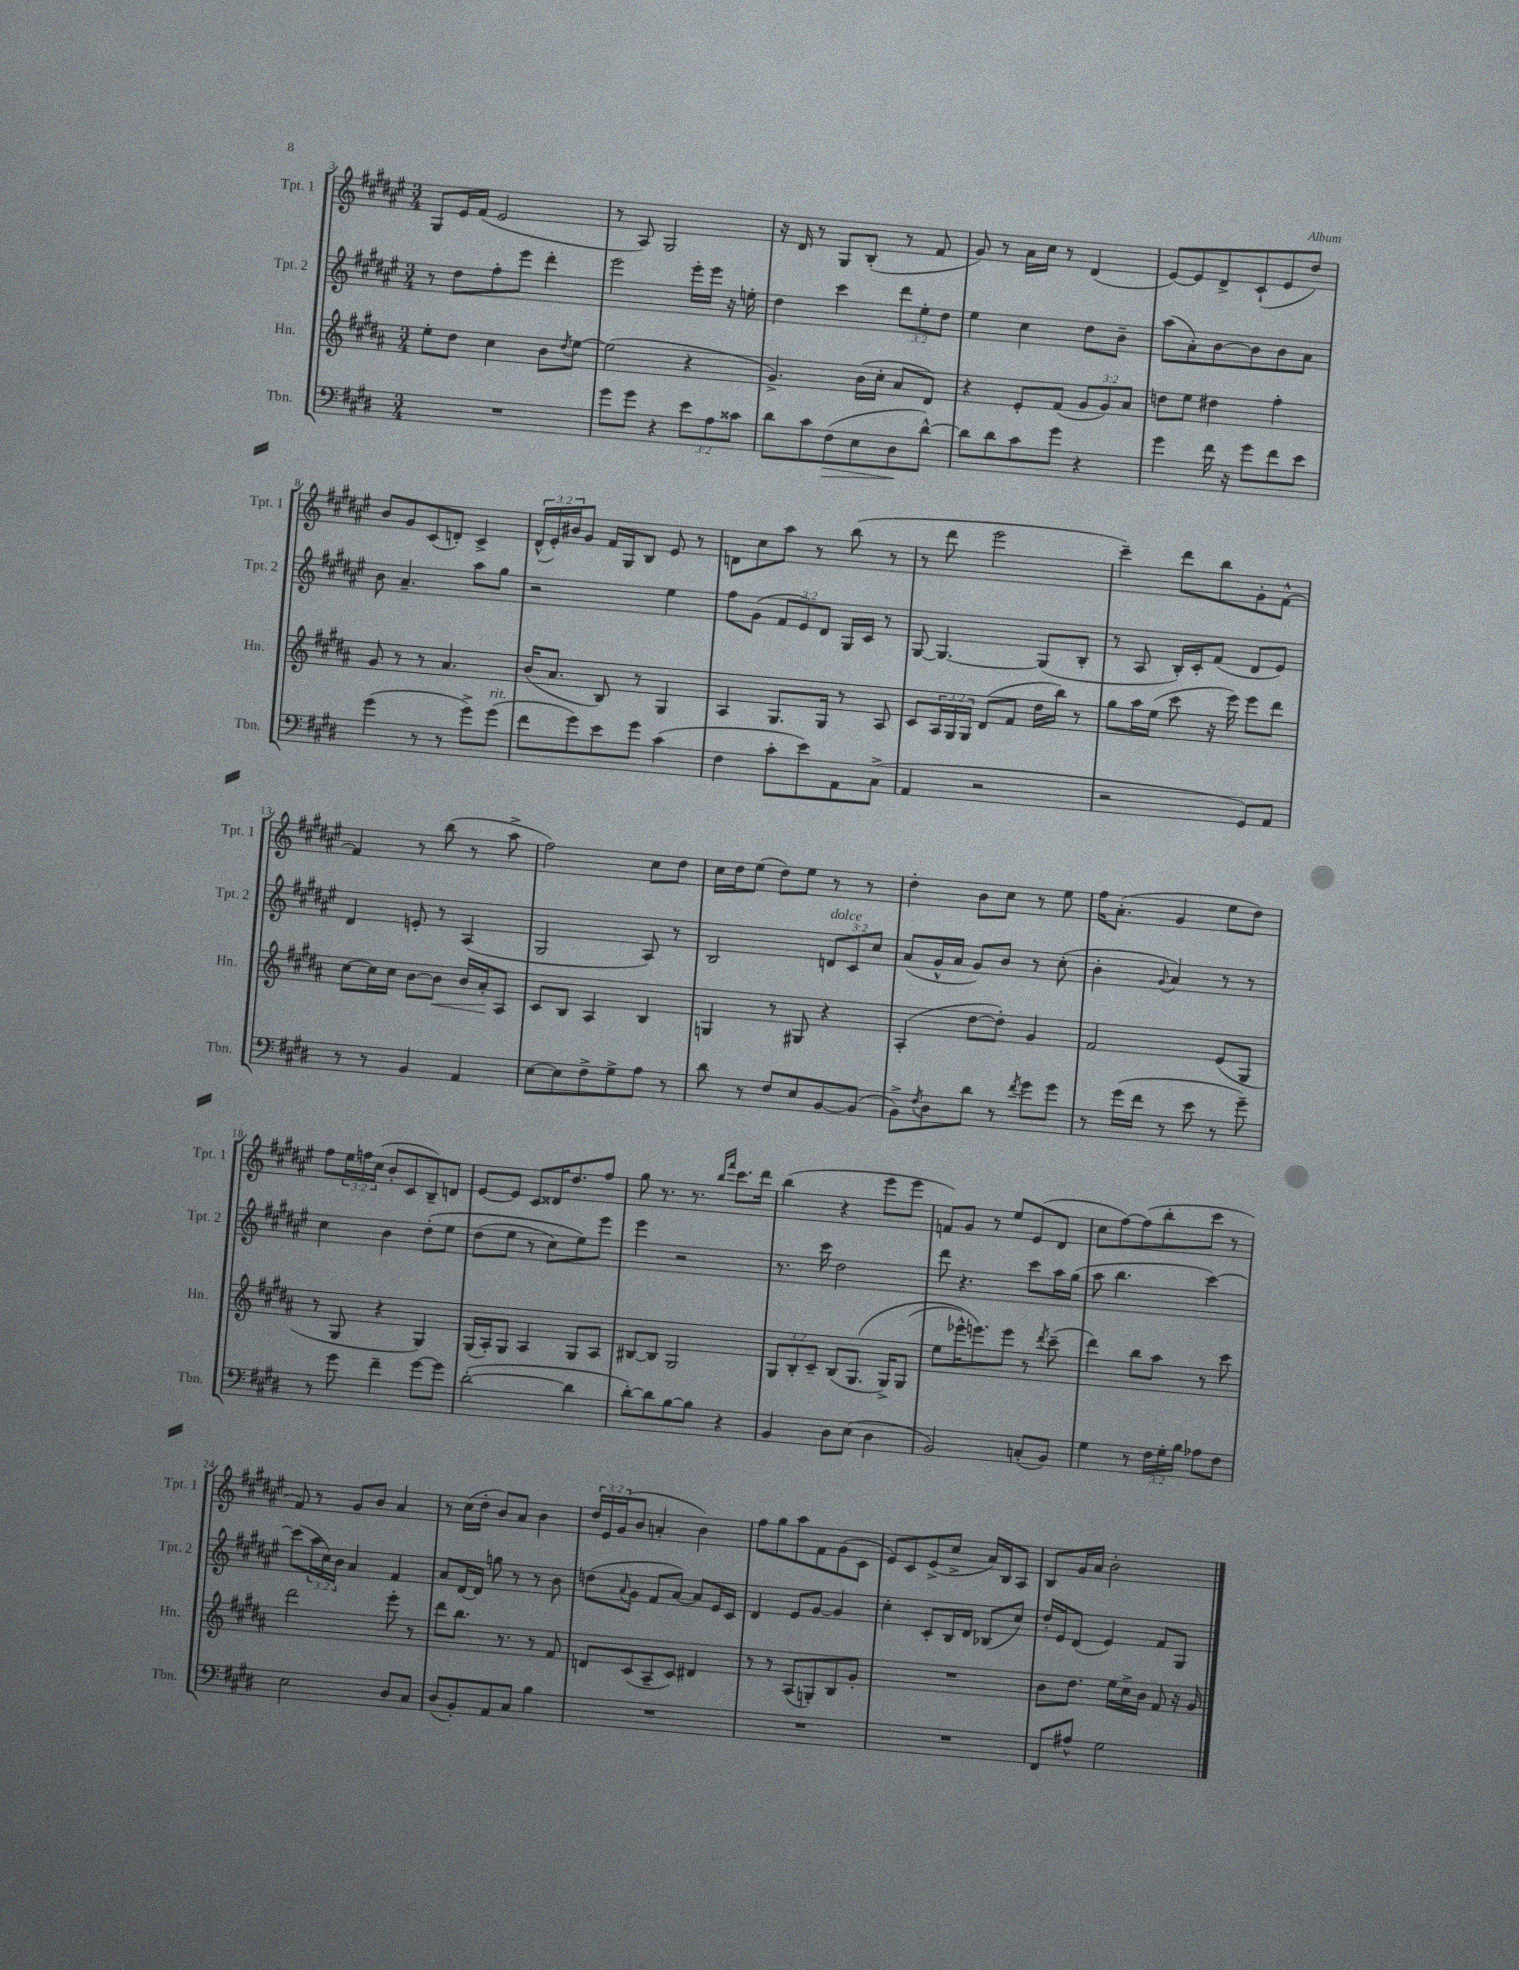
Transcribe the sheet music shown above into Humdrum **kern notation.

**kern	**kern	**kern	**kern
*staff4	*staff3	*staff2	*staff1
*clefF4	*clefG2	*clefG2	*clefG2
*k[f#c#g#d#]	*k[f#c#g#d#a#]	*k[f#c#g#d#a#e#]	*k[f#c#g#d#a#e#]
*M3/4	*M3/4	*M3/4	*M3/4
2.r	8ee'	8r	8G#
.	8dd#	8dd#	16e#
.	.	.	(16f#
.	4cc#	8ff#'	2e#
.	.	8eee#	.
.	8b	4ddd#'	.
.	8qdd#	.	.
.	[8ee	.	.
=	=	=	=
8g#	(2ee]	2eee#	8r
8g#	.	.	8A#)
4r	.	.	2G#
12e	4r	16eee#'	.
.	.	16eee#	.
12A	.	.	.
.	.	16r	.
12c##	.	.	.
.	.	16ee'	.
=	=	=	=
8d#	4.g#^)	4dd#	16r
.	.	.	16d#
8c#	.	.	8r
(8F#	.	4ccc#	8G#
8E	(16b	.	(8B'
.	16cc#'	.	.
8D#	8a#	12ddd#	8r
.	.	12ee#'	.
[8d#^^)	8d#)	.	8f#
.	.	12dd#	.
=	=	=	=
8d#]	4r	4ee#	8g#)
8d#	.	.	8r
8c#	8e'	4cc#	16a#
.	.	.	16cc#
8g#	(8f#	.	8r
4r	12g#	8dd#	(4d#
.	12g#)	.	.
.	.	8b~	.
.	12a#	.	.
=	=	=	=
4g#	8dd	(8aa#	[8e#)
.	8ee	8a#')	8e#]
16f#	4dd#	[8b	8d#^
16r	.	.	.
8g#	.	8b]	(8c#`
8f#	4ff#'	8b	8e#
8e	.	8a#	8dd#)
=	=	=	=
(4g#	8g#	8b	8b
.	8r	4.a#~	8g#
8r	8r	.	(8c#
8r	4.a#	.	8d')
8g#^)	.	8aa#	4c#^
(8g#	.	8gg#	.
=	=	=	=
8f#	(16b	2r	(24d#^^
.	.	.	24e#')
.	8.a#	.	.
.	.	.	24b#
8g#)	.	.	8g#
8e	8B)	.	16f#
.	.	.	16G#
8g#	8r	.	8B
(4c#	4G#	4ee#	8e#
.	.	.	8r
=	=	=	=
4F#	4A#	8ff#	8d
.	.	(8g#	8cc#
8c#'	8.G#	12f#	8aa#
.	.	12e#)	.
8e)	.	.	8r
.	.	12d#	.
.	16G#	.	.
8AA	8r	16G#	(8bb
.	.	16c#	.
(8C#^	8A#	8r	8r
=	=	=	=
4AA	8c#	[8G#	8r
.	24A#	4.G#_	8ddd#
.	24G#	.	.
.	24G#	.	.
2r	(8d#	.	2eee#
.	8f#	.	.
.	16dd#	(8G#]	.
.	16bb)	.	.
.	8r	8B'	.
=	=	=	=
2r	8gg#	8r	4ccc#~)
.	16aa#	8A#	.
.	(16ee	.	.
.	8ccc#	16B')	8ddd#
.	.	16c#'	.
.	16r	(8f#	8bb
.	16eee)	.	.
8GG#)	8eee	8d#	8g#'
8AA	8ddd#	8e#)	[8f#^^
=	=	=	=
8r	[8cc#	4d#	4f#]
8r	16cc#]	.	.
.	16cc#	.	.
4BB	[8b	8e'	8r
.	8b]	8r	(8bb
4AA	16b	(4A#	8r
.	16a#'	.	.
.	8A#	.	8aa#^
=	=	=	=
[8E	8c#	2G#	2ff#)
8E]	8B	.	.
8F#^	4A#	.	.
8G#^	.	.	.
8A	4B	8A#)	8cc#
8r	.	8r	8dd#
=	=	=	=
8d#	4G	2B	16cc#
.	.	.	16dd#
8r	.	.	(8ee#
8F#	8r	.	8dd#)
8E	8G#	.	8ee#
[8BB	4r	12d	8r
.	.	12c#	.
(8BB]	.	.	8r
.	.	12cc#	.
=	=	=	=
8BB^)	(4A#'	(8a#	4dd#'
8qF#	.	.	.
8D#	.	16g#^^	.
.	.	16a#	.
8d#	[8dd#	8g#)	8b
8r	8dd#'])	8b	8cc#
8qf#	.	.	.
8g#	4g#	8r	8r
8g#	.	(8cc#'	8ee#
=	=	=	=
8r	2f#	4b'	16ff#
.	.	.	(8.a#'
(16g#	.	.	.
16f#	.	.	.
.	.	8qqg#	.
8r	.	4a#)	4g#
8e	.	.	.
8r	(8e	8r	8ee#
8g#~)	8G#	8r	8dd#)
=	=	=	=
8r	8r	4cc#	8ff#
8g#	8G#	.	24ee#
.	.	.	24ff
.	.	.	(24cc#
4f#~	4r	4b	8b'
.	.	.	8c#
[8g#	4G#)	&(8dd#'	8B~)
8g#]	.	8ee#	8d
=	=	=	=
([2d#'	(16G#	(8dd#	[8e#
.	16A#')	.	.
.	8G#	8ee#	8e#]
.	4A#	8r	8c#
.	.	8cc#)	16d##
.	.	.	8.dd#
4d#]	8G#	8ee#&)	.
.	8A#	8eee#	8ff#
=	=	=	=
[8d#')	[8B#	4eee#	8gg#
8d#]	8B#]	.	8.r
[8B	2G#	2r	.
.	.	.	8.r
8B]	.	.	.
.	.	.	16qqbb
.	.	.	16qqfff#
4r	.	.	8.ccc#
.	.	.	16ddd#
=	=	=	=
4BB	12G#	8.r	(4bb
.	12B'	.	.
.	12c#~	.	.
.	.	16ccc#	.
8D#	(8B	2dd#	4r
(8E	&(8.G#	.	.
4D#	.	.	8eee#
.	16G#^)	.	.
.	(8G#	.	8eee#
=	=	=	=
2BB)	8ee	8ddd#	8f)
.	16eee-^^)	4.r	8g#
.	8.eee&)	.	.
.	.	.	8r
.	8eee	.	8ee#
(8C'	8r	8ccc#	(8e#
.	8qddd#	.	.
8BB)	(8ccc#~	16aa#	8d#
.	.	(16gg#	.
=	=	=	=
4G#	4ddd#)	8aa#	8cc#
.	.	4.bb	[8ff#)
8r	8bb	.	(8ff#]
24F#	8aa#	.	8bb'
24G#'	.	.	.
24B	.	.	.
8A-	8r	[4ccc#)	8ccc#
8F#	8ccc#	.	8r
=	=	=	=
2E	2ddd#	(8ccc#]	8f#)
.	.	24aa#	8r
.	.	24cc#)	.
.	.	24b	.
.	.	4a#	8g#
.	.	.	8b
8D#	8eee'	4f#	4a#
8C#	8r	.	.
=	=	=	=
(8D#	8ddd#	8a#	8r
8BB')	8.bb	[16d#	(16cc#
.	.	16d#]	16dd#'
8AA	.	8gg	8b)
.	8.r	.	.
8C#	.	8r	8a#
4B	8r	8r	4b
.	8f#	8b	.
=	=	=	=
2.r	8d	(8dd	24dd#
.	.	.	24e#
.	.	.	(24g#
.	.	8qqa#	.
.	(8c#	8g#	8b
.	8A#~	8f#	4a'
.	8c#)	[8a#)	.
.	4d#	8a#]	4b)
.	.	16e#	.
.	.	16c#	.
=	=	=	=
2.r	8r	4d#	8ff#
.	8r	.	8gg#
.	(8A#	8e#	8aa#
.	8G')	[8g#	8f#
.	8B	4g#]	(8g#
.	8g#'	.	8c#
=	=	=	=
2.r	2.r	4cc#'	8e#)
.	.	.	8c#
.	.	8c#'	(8e#^
.	.	16B	8cc#^
.	.	16d#	.
.	.	(8B-	16a#)
.	.	.	16B
.	.	8cc#)	8A#
=	=	=	=
8FF#	8b	16dd#'	8B
.	.	16e#	.
8A#^^	8.dd#	(8d#	16g#
.	.	.	16a#
2G#	.	4e#)	2b'
.	16ee	.	.
.	16cc#^	.	.
.	16b	.	.
.	8f#	8f#	.
.	16r	8G#	.
.	16g#	.	.
==	==	==	==
*-	*-	*-	*-
